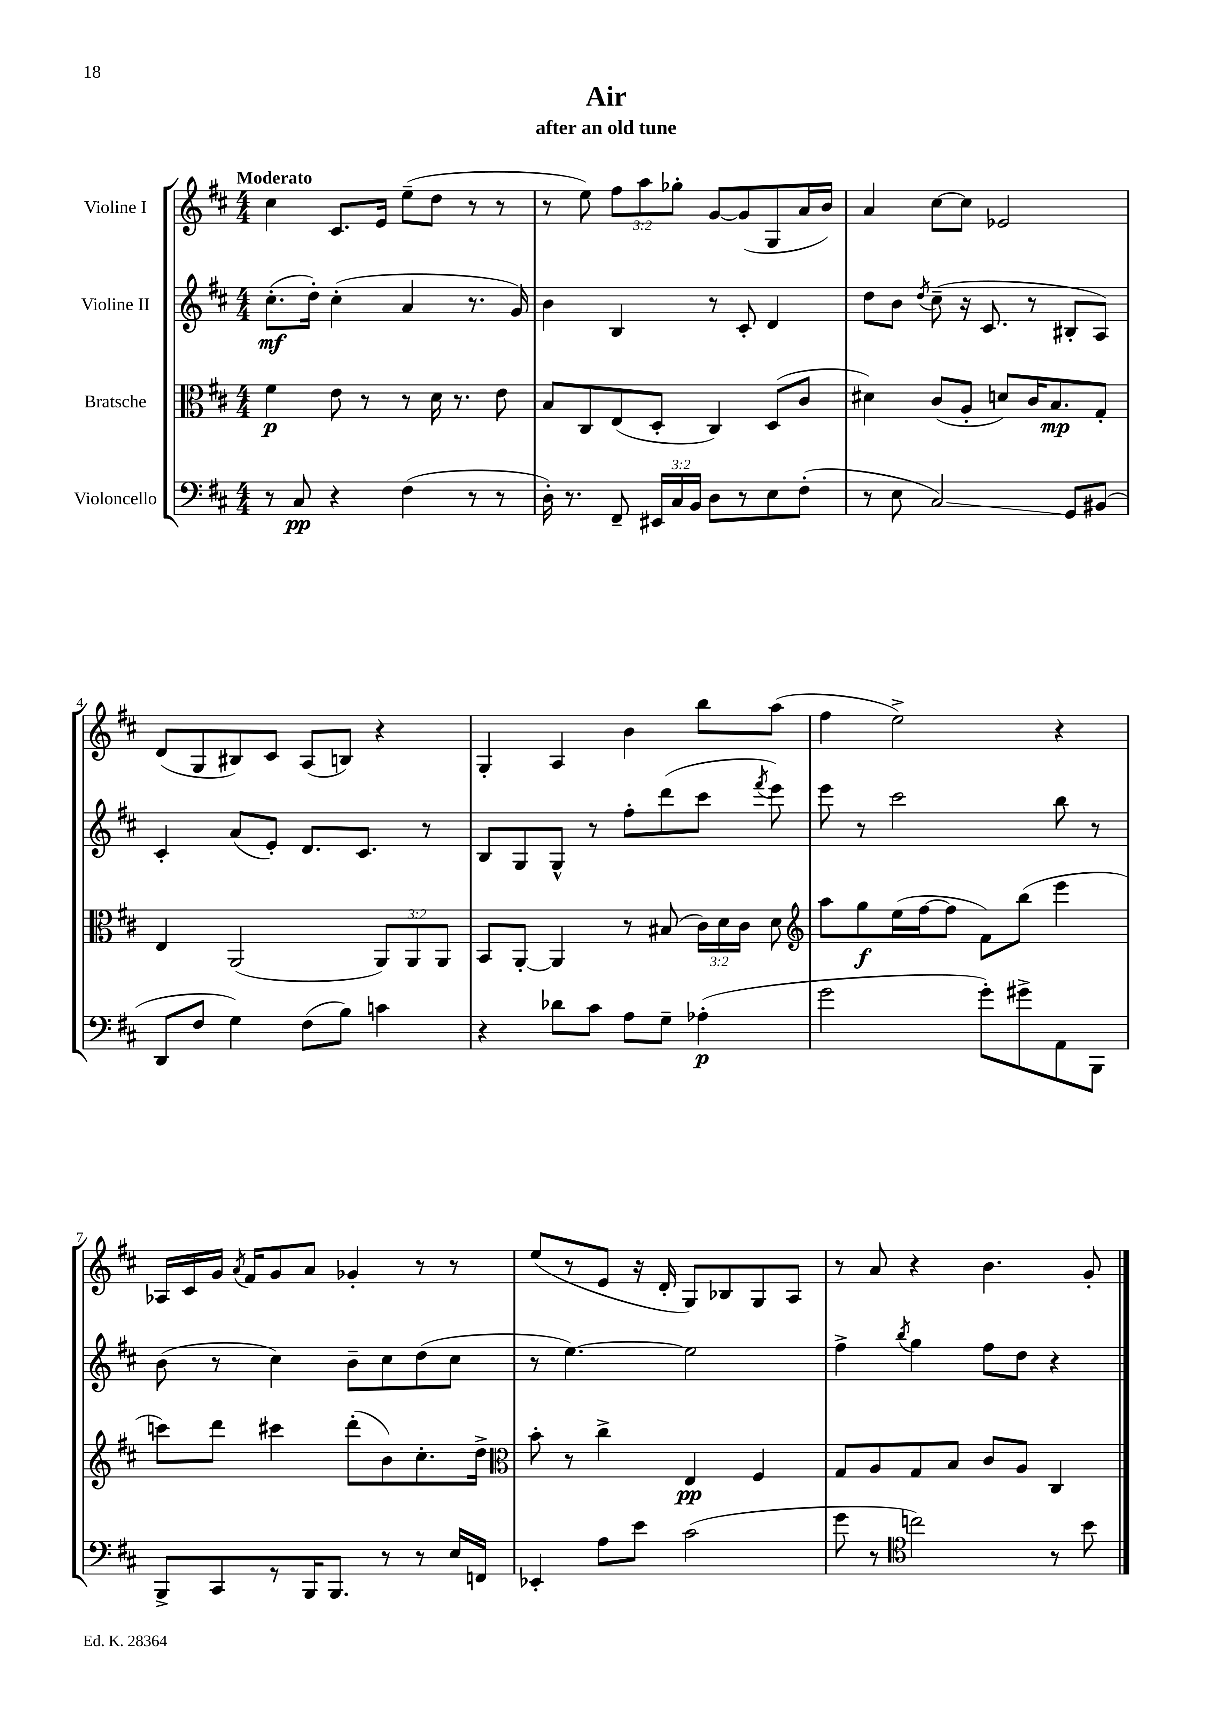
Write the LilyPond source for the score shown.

\header { title = "Air" subtitle = "after an old tune" }
<<
\new StaffGroup <<
\new Staff = "s0" \with { instrumentName = "Violine I" } {
    \clef treble \key d \major \numericTimeSignature \time 4/4 \override Staff.TupletNumber.text = #tuplet-number::calc-fraction-text \tempo "Moderato"
    \autoBeamOff cis''4 cis'8.[ e'16] e''8[--( d''8] r8 r8 |
    r8 e''8) \tuplet 3/2 { fis''8[ a''8 ges''8]-. } g'8[~ g'8( g8 a'16 b'16]) |
    a'4 cis''8[~ cis''8] ees'2 |
    d'8[( g8 bis8) cis'8] a8[( b8]) r4 |
    g4-. a4 b'4 b''8[ a''8]( |
    fis''4 e''2->) r4 |
    aes16[ cis'16 g'16] \acciaccatura { a'8 } fis'16[ g'8 a'8] ges'4-. r8 r8 |
    e''8[( r8 e'8] r16 d'16-. g8[) bes8 g8 a8] |
    r8 a'8 r4 b'4. g'8-. \bar "|." |
}
\new Staff = "s1" \with { instrumentName = "Violine II" } {
    \clef treble \key d \major \numericTimeSignature \time 4/4
    \autoBeamOff cis''8.[-.\mf( d''16]-.) cis''4-.( a'4 r8. g'16) |
    b'4 b4 r8 cis'8-. d'4 |
    d''8[ b'8] \acciaccatura { d''8 } cis''8--( r16 cis'8. r8 bis8[-. a8]) |
    cis'4-. a'8[( e'8]-.) d'8.[ cis'8.] r8 |
    b8[ g8 g8]-^ r8 fis''8[-. d'''8( cis'''8] \acciaccatura { fis'''8 } e'''8) |
    e'''8 r8 cis'''2 b''8 r8 |
    b'8( r8 cis''4) b'8[-- cis''8 d''8( cis''8] |
    r8 e''4.~) e''2 |
    fis''4-> \acciaccatura { b''8 } g''4 fis''8[ d''8] r4 \bar "|." |
}
\new Staff = "s2" \with { instrumentName = "Bratsche" } {
    \clef alto \key d \major \numericTimeSignature \time 4/4 \override Staff.TupletNumber.text = #tuplet-number::calc-fraction-text
    \autoBeamOff fis'4\p e'8 r8 r8 d'16 r8. e'8 |
    b8[ cis8 e8( d8]-. cis4) d8[( cis'8] |
    dis'4) cis'8[( a8]-. d'8[) cis'16 b8.\mp g8]-. |
    e4 a,2( \tuplet 3/2 { a,8[) a,8 a,8] } |
    b,8[ a,8]~-. a,4 r8 bis8( \tuplet 3/2 { cis'16[) d'16 cis'16] } d'8 |
    \clef treble a''8[ g''8\f e''16( fis''16~ fis''8] fis'8[) b''8]( e'''4 |
    c'''8[) d'''8] cis'''4 d'''8[-.( b'8) cis''8.-. d''16]-> |
    \clef alto b'8-. r8 cis''4-> e4\pp fis4 |
    g8[ a8 g8 b8] cis'8[ a8] cis4 \bar "|." |
}
\new Staff = "s3" \with { instrumentName = "Violoncello" } {
    \clef bass \key d \major \numericTimeSignature \time 4/4 \override Staff.TupletNumber.text = #tuplet-number::calc-fraction-text
    \autoBeamOff r8 cis8\pp r4 fis4( r8 r8 |
    d16-.) r8. fis,8-- \tuplet 3/2 { eis,16[ cis16 b,16] } d8[ r8 e8 fis8]-.( |
    r8 e8 cis2\glissando) g,8[ bis,8]( |
    d,8[ fis8] g4) fis8[( b8]) c'4 |
    r4 des'8[ cis'8] a8[ g8]-- aes4-.\p( |
    g'2 g'8[-.) gis'8-> a,8 b,,8] |
    b,,8[-> cis,8 r8 b,,16 b,,8.] r8 r8 e16[ f,16] |
    ees,4-. a8[ e'8] cis'2( |
    g'8 r8 \clef tenor c''2) r8 b'8 \bar "|." |
}
>>
>>
